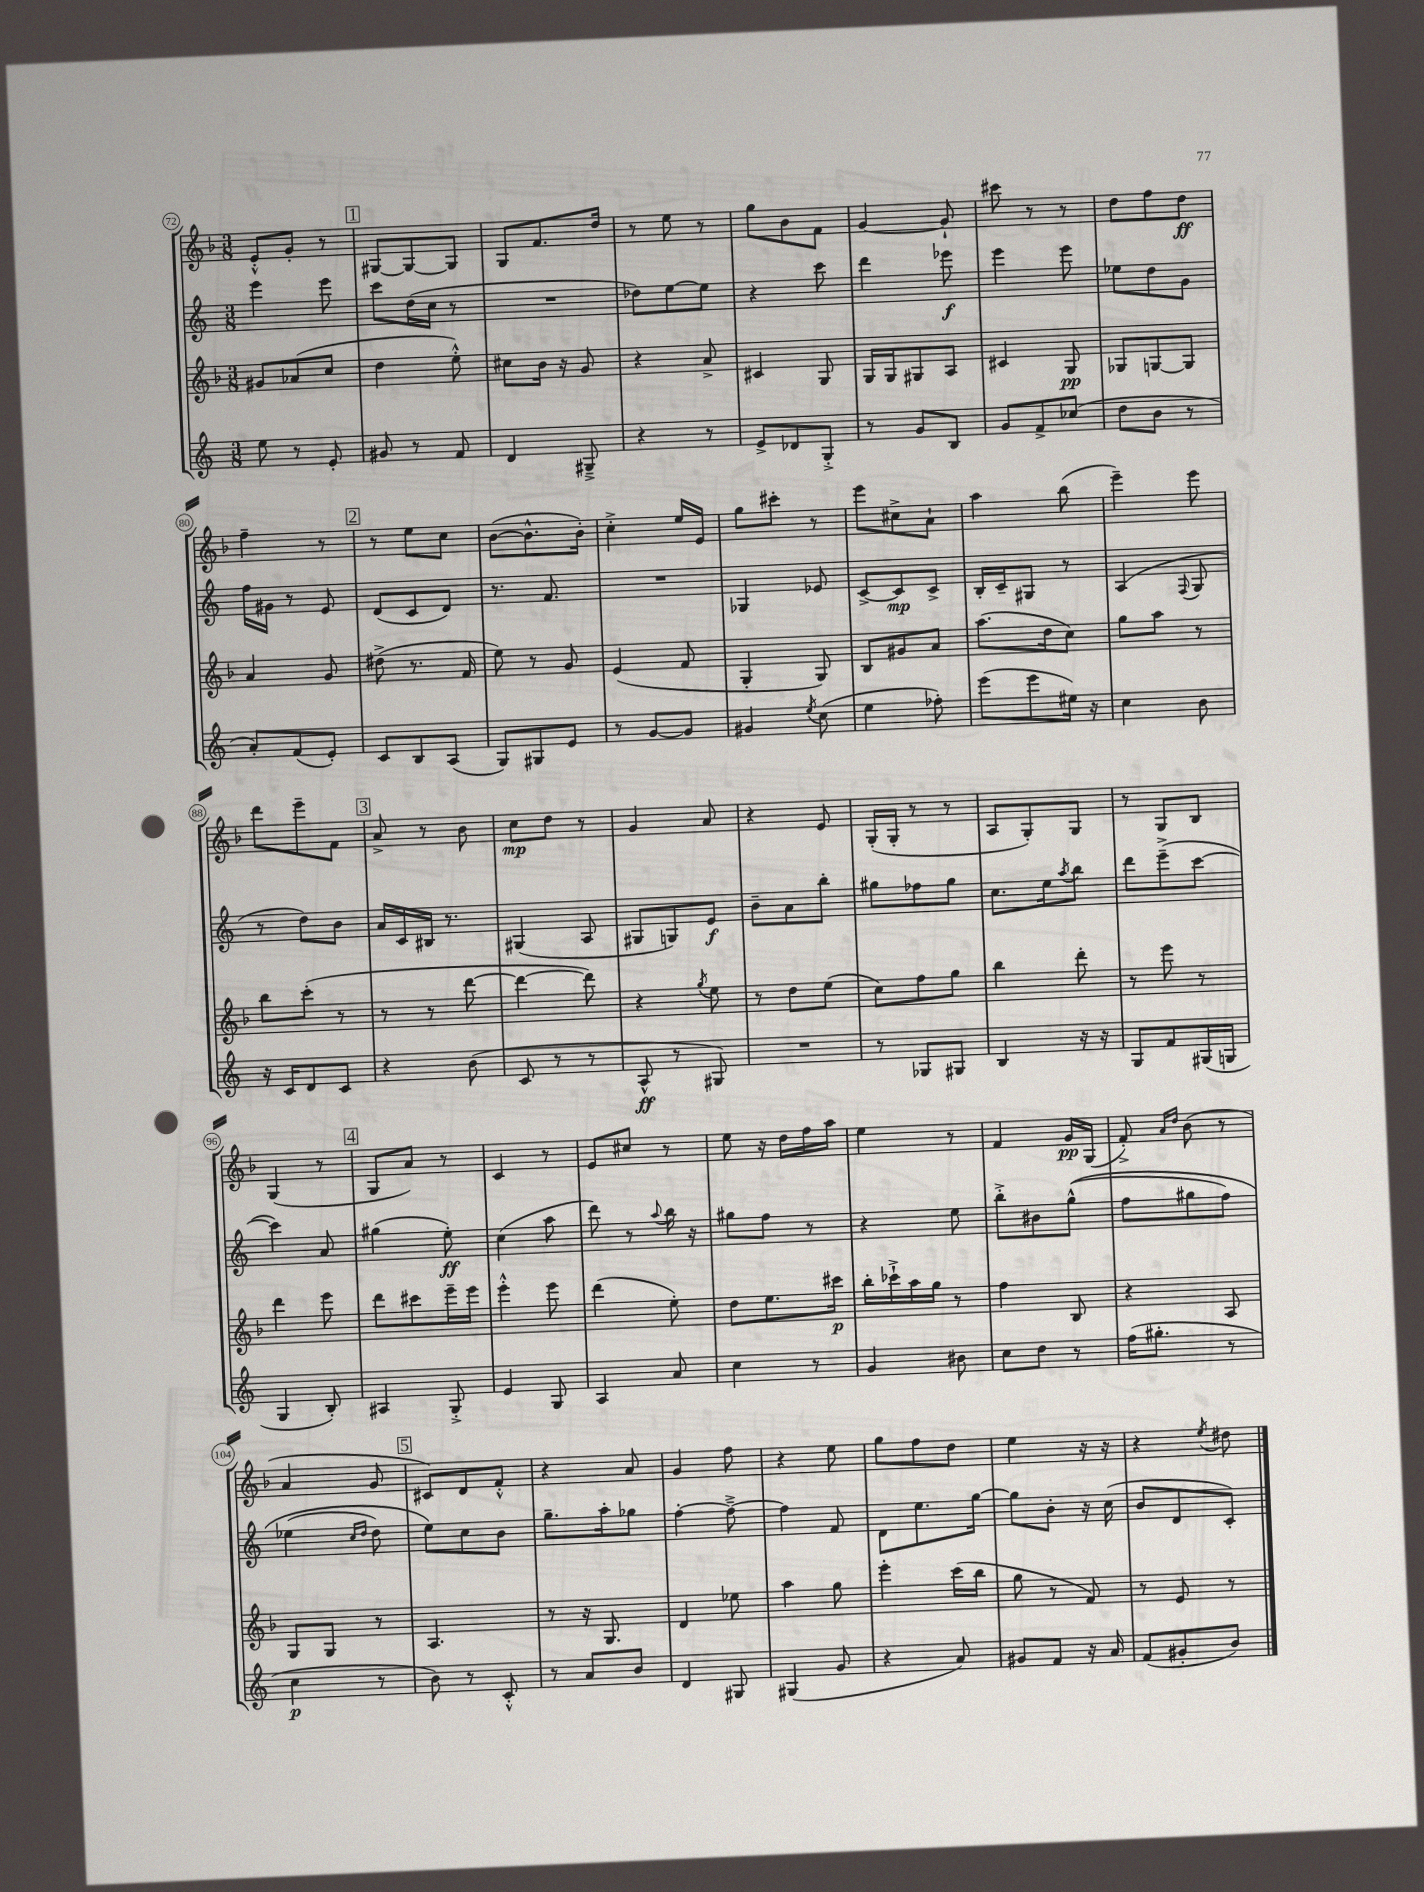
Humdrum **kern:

**kern	**kern	**kern	**kern
*staff4	*staff3	*staff2	*staff1
*clefG2	*clefG2	*clefG2	*clefG2
*k[]	*k[b-]	*k[]	*k[b-]
*M3/8	*M3/8	*M3/8	*M3/8
8ee	8g#	4eee	8e'^^
8r	(8a-	.	8g'
8e'	8cc	8eee	8r
=	=	=	=
8g#	4dd	8ccc	[8G#
8r	.	(16dd	8G#_
.	.	16cc	.
8f	8ee'^^)	8r	8G#]
=	=	=	=
4d	8cc#	4.r	8G
.	16b-	.	8.f
.	16r	.	.
8G#~^	8g	.	.
.	.	.	16dd
=	=	=	=
4r	4r	8dd-)	8r
.	.	[8ee	8ee
8r	8a^	8ee]	8r
=	=	=	=
8e^	4c#	4r	8gg
8d-	.	.	8b-
8G'^	8G	8ccc	8f
=	=	=	=
8r	16G	4ddd	[4g
.	16G	.	.
8g	8G#	.	.
8B	8A	8eee-	8g`]
=	=	=	=
8g	4c#	4eee	8ccc#
8f^	.	.	8r
(8cc-	8G	8eee	8r
=	=	=	=
8dd	8G-	8ee-	8dd
8b	[8G	8dd	8ff
8r	8G]	8g	8dd
=	=	=	=
8a')	4a	16ff	4ff~
.	.	16g#	.
(8f	.	8r	.
8e')	8g	8e	8r
=	=	=	=
8c	(8dd#^	(8d	8r
8B	8.r	8c	8ee
(8A	.	8d)	8cc
.	16f	.	.
=	=	=	=
8G)	8ee)	8.r	([8b-
8G#	8r	.	8.b-^^]
.	.	8.f	.
8e	8g	.	.
.	.	.	16b-')
=	=	=	=
8r	(4e	4.r	4cc'^
[8g	.	.	.
8g]	8f	.	16ee
.	.	.	16e
=	=	=	=
4g#	4G'	4G-	8gg
.	.	.	8ccc#'
8qee	.	.	.
(8cc	8G)	8e-	8r
=	=	=	=
4ee	8B-	[8c^	8eee
.	8g#	8c]	8cc#^
8ff-')	8a	8c^	8a`
=	=	=	=
(8eee	(8.aa	16B'	4aa
.	.	16c~	.
8eee	.	8G#	.
.	16dd	.	.
16ee#)	8cc)	8r	(8bb-
16r	.	.	.
=	=	=	=
4cc	8gg	(4A	4eee~)
.	8aa	.	.
.	.	8qqF	.
8b	8r	8G	8eee
=	=	=	=
16r	8bb-	8r	8ddd
16c	.	.	.
8d	(8ccc'	8dd)	8eee~
8c	8r	8b	8f
=	=	=	=
4r	8r	16a	8a^
.	.	16c	.
.	8r	16B#	8r
.	.	8.r	.
(8b	[8ddd	.	8b-
=	=	=	=
8c	4ddd_	(4G#	8cc
8r	.	.	8dd
8r	8ddd])	8A	8r
=	=	=	=
8A^^	4r	8G#	4g
8r	.	8G)	.
.	8qgg	.	.
8G#)	8ee	8e	8a
=	=	=	=
4.r	8r	8b~	4r
.	8dd	8a	.
.	(8ee	8bb'	8e
=	=	=	=
8r	8cc)	8gg#	(16G'
.	.	.	16G'
8G-	8ff	8ff-	8r
8G#	8gg	8gg#	8r
=	=	=	=
4B	4bb-	8.cc	8A
.	.	.	8G')
.	.	16ee	.
.	.	8qaa	.
16r	8ddd'	8bb	8G
16r	.	.	.
=	=	=	=
8G	8r	8ddd	8r
8f	8eee	(8eee~^	8G
(16G#	8r	[8ccc	8B-
16G	.	.	.
=	=	=	=
4G	4ddd	4ccc])	(4G
8B')	8eee	8a	8r
=	=	=	=
4A#	8ddd	(4gg#	8G
.	8ccc#	.	8a)
8G'^	16eee~	8ee')	8r
.	16eee	.	.
=	=	=	=
4e	4eee'^^	(4cc	4c
8G	8eee	8aa	8r
=	=	=	=
4A	(4ddd	8ddd)	8e
.	.	8r	8cc#
.	.	8qqaa	.
8a	8ee')	16bb	8r
.	.	16r	.
=	=	=	=
4cc	8dd	8gg#	8ee
.	8.ee	8ff	16r
.	.	.	16dd
8r	.	8r	16ff
.	16ccc#	.	16aa
=	=	=	=
4g	16bb-'	4r	4ee
.	16ccc-`^	.	.
.	16aa	.	.
.	16gg	.	.
8b#	8r	8ee	8r
=	=	=	=
8cc	4ff	8bb'^	4f
8dd	.	8b#	.
8r	8B-	&((8gg^^	16g
.	.	.	(16G
=	=	=	=
(16ff	4r	8ff	8f'^)
8.gg#'	.	.	.
.	.	.	16qqa
.	.	.	16qqdd
.	.	8gg#	(8b-
8r	8A	8ff)	8r
=	=	=	=
4cc	8G	(4ee-	4a
.	8G	.	.
.	.	16qqcc	.
.	.	16qqdd	.
8r	8r	8dd)	8g
=	=	=	=
8b)	4.A	8ee&)	8c#)
8r	.	8cc	8d
8c'^^	.	8b	8f'^^
=	=	=	=
8r	8r	8.gg~	4r
8a	16r	.	.
.	8.G	16aa'	.
8b	.	8gg-	8a
=	=	=	=
4d	4d	[4ff'	4g
8G#	8ee-	8ff~^_	8ff
=	=	=	=
(4G#	4aa	4ff]	4r
8g	8gg	8f	8ee
=	=	=	=
4r	4eee'	8d	8gg
.	.	8.ee	8ff
8a)	(16ccc	.	8dd
.	16bb-	[16gg	.
=	=	=	=
8g#	8gg	8gg]	4ee
8f	8r	8b'	.
16r	8f)	16r	16r
16a	.	(16cc	16r
=	=	=	=
(8f	8r	8b	4r
8g#'	8e	8d	.
.	.	.	8qee
8b)	8r	8c')	8dd#
==	==	==	==
*-	*-	*-	*-
